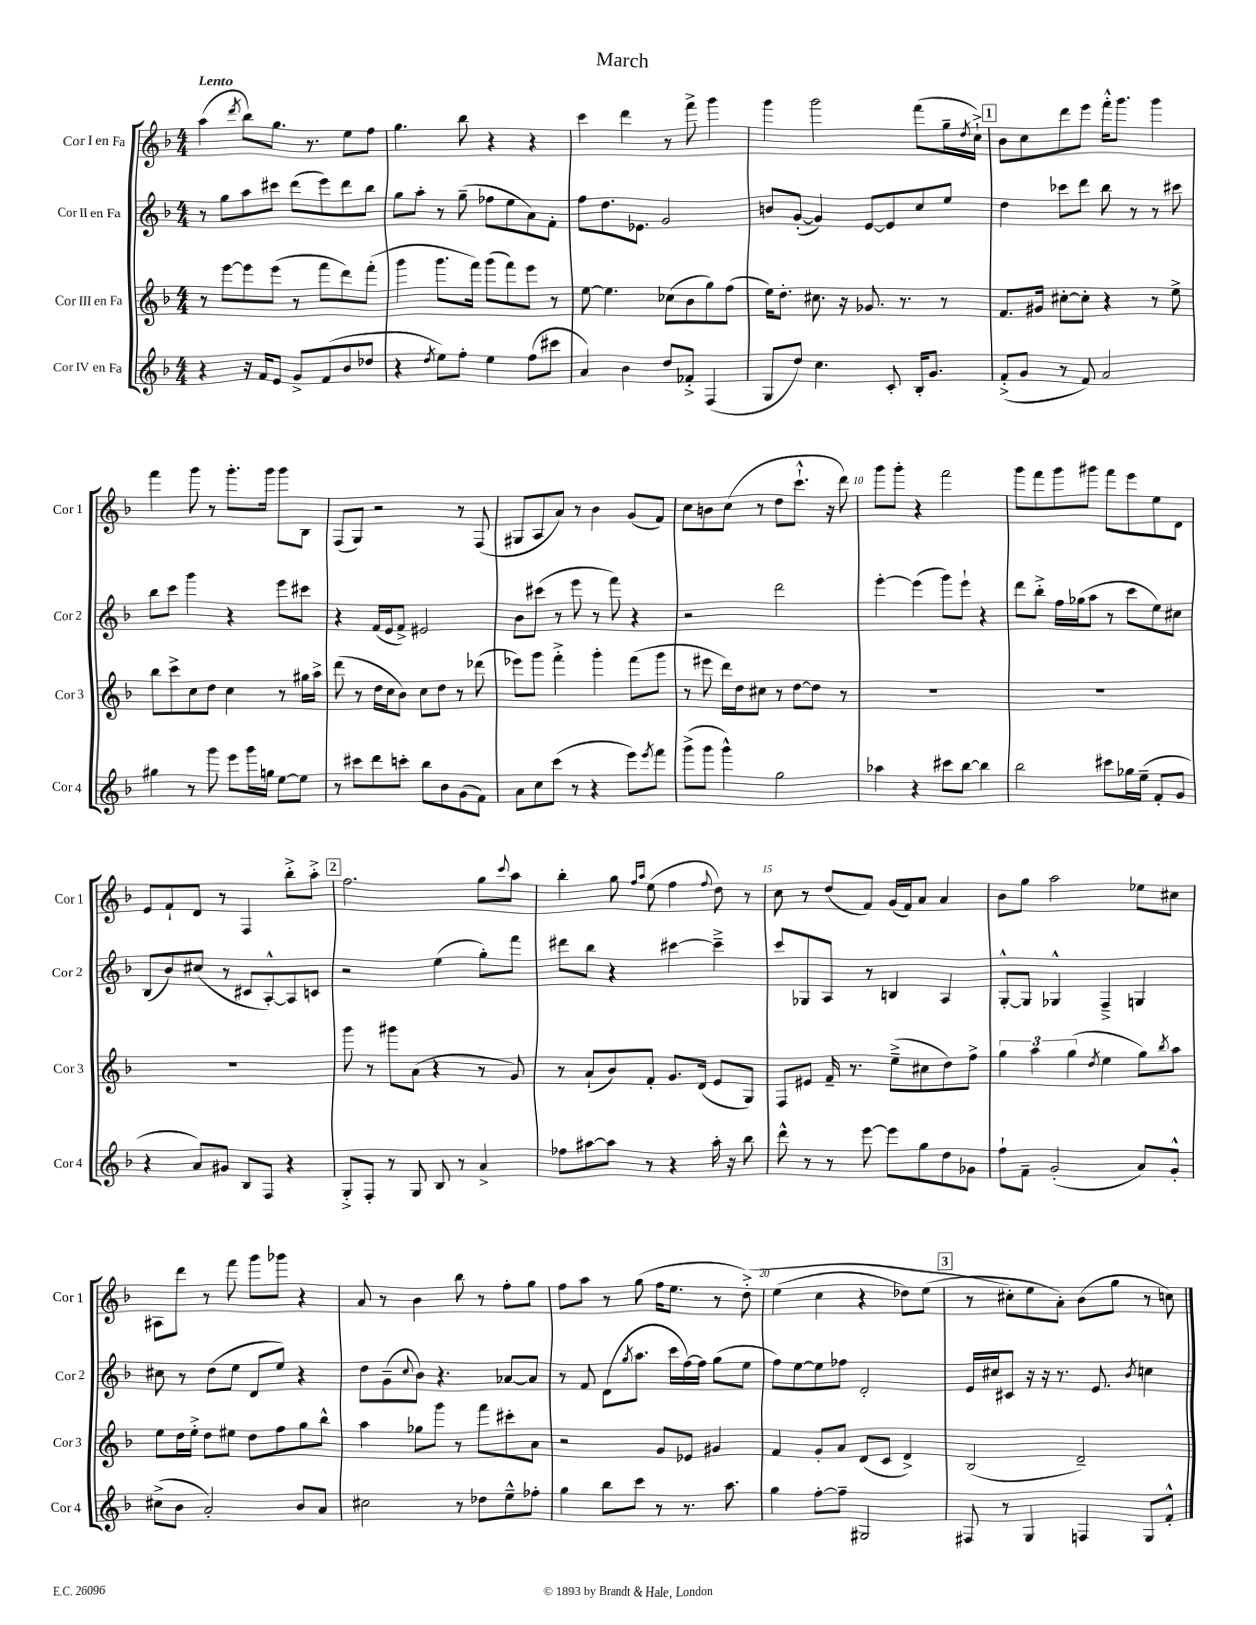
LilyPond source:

\header { title = "March" }
<<
\new StaffGroup <<
\new Staff = "s0" \with { instrumentName = "Cor I en Fa" shortInstrumentName = "Cor 1" } {
    \clef treble \key f \major \numericTimeSignature \time 4/4 \tempo "Lento"
    a''4( \acciaccatura { d'''8 } bes''8) g''8. r8. e''8 f''8 |
    g''4. bes''8 r4 r4 |
    c'''4 d'''4 r8 f'''8-> g'''4 |
    g'''4 g'''2 f'''8( g''16-- \acciaccatura { d''8 } c''16-!->) |
    \mark \markup { \box "1" } bes'8 c''8 d'''8 e'''8 f'''16-.-^ g'''8. g'''4 |
    f'''4 g'''8 r8 g'''8.-. g'''16 g'''8 bes8 |
    f8( g8) r2 r8 f8( |
    gis8 a8 a'8) r8 bes'4 g'8( f'8) |
    c''8 b'8 c''8( r8 d''8 c'''8.-!-^ r16 d'''8) |
    g'''8 g'''8-. r4 f'''2 |
    g'''8 f'''8 g'''8 gis'''8 f'''8 e'''8 e''8 d'8 |
    e'8 f'8-! d'8 r8 f4 bes''8-.-> a''8-.-> |
    \mark \markup { \box "2" } f''2. g''8 \appoggiatura { c'''8 } a''8 |
    bes''4-. g''8 \grace { f''16 a''16 } e''8( f''4 \appoggiatura { f''8 } d''8) r8 |
    c''8 r8 d''8( f'8) g'16( f'16) a'8 a'4 |
    bes'8 g''8 a''2 ees''8 cis''8 |
    ais8 d'''8 r8 f'''8 g'''8 ges'''8 r4 |
    a'8 r8 bes'4 bes''8 r8 f''8-. g''8 |
    f''8 a''8 r8 g''8( f''16 e''8. r8 d''8-.->)\( |
    e''4( c''4 r4 des''8) e''8( |
    \mark \markup { \box "3" } r8 cis''8-.\) e''8 a'8-.) bes'8( g''8 r8 c''8) \bar "|." |
}
\new Staff = "s1" \with { instrumentName = "Cor II en Fa" shortInstrumentName = "Cor 2" } {
    \clef treble \key f \major \numericTimeSignature \time 4/4
    r8 g''8 a''8 cis'''8 d'''8( e'''8) d'''8 bes''8 |
    g''8 a''8-. r8 g''8--( fes''8 e''8 a'8) f'8-. |
    f''8 d''8. ees'8. g'2 |
    b'8 g'8~-.( g'4) e'8~ e'8 c''8 e''8 |
    \mark \markup { \box "1" } d''4 ces'''8 d'''8 bes''8 r8 r8 cis'''8 |
    bes''8 c'''8 g'''4 r4 e'''8 cis'''8 |
    r4 f'16( e'16 f'8->) eis'2 |
    bes'8 cis'''8( r8 e'''8 r8 f'''8) r4 |
    r2 d'''2 |
    e'''4~-. e'''4( g'''8) e'''8-! r4 |
    d'''8 bes''8-.-> f''16 ges''16( a''8 r8 c'''8 e''8) cis''8 |
    bes8( bes'8) cis''8( r8 cis'8 a8~-.-^) a8 c'8 |
    \mark \markup { \box "2" } r2 e''4( g''8-.) f'''8 |
    dis'''8 bes''8 r4 cis'''4~ cis'''4---> |
    c'''8 ges8 a8 r8 b4 a4 |
    g8~-.-^ g8 ges4-^ f4---> g4 |
    cis''8 r8 d''8( e''8 d'8 e''8) r4 |
    d''8 g'8--( \appoggiatura { c''8 } bes'8) r4. aes'8~ aes'8 |
    r8 f'8 d'8( \acciaccatura { g''8 } a''8. c'''16 f''16~) f''16 g''8( e''8 |
    f''8) e''8~ e''8 fes''8 d'2-. |
    \mark \markup { \box "3" } e'16 cis''16 cis'8 r16 r16 r8. e'8. \acciaccatura { bes'8 } c''4 \bar "|." |
}
\new Staff = "s2" \with { instrumentName = "Cor III en Fa" shortInstrumentName = "Cor 3" } {
    \clef treble \key f \major \numericTimeSignature \time 4/4
    r8 e'''8~ e'''8 e'''8( r8 f'''8 d'''8) f'''8-.( |
    g'''4 g'''8. f'''16) g'''8( f'''8) e'''8 r8 |
    e''8~ e''4. ces''8( bes'8 g''8) f''8( |
    e''16) d''8.-. cis''8. r16 ges'8. r8. r8 |
    \mark \markup { \box "1" } f'8. gis'16 cis''8~-. cis''8-. r4 r8 e''8-> |
    bes''8 c'''8-> c''8 d''8 c''4 r8 gis''16 a''16-> |
    d'''8( r8 d''16 c''16 bes'8) c''8 d''8 r8 des'''8( |
    ees'''8) g'''8 f'''4-.-> g'''4-. f'''8( g'''8 |
    r8 eis'''8 d'''16) d''16 cis''8 r8 d''8~ d''8 r8 |
    R1 |
    R1 |
    R1 |
    \mark \markup { \box "2" } g'''8 r8 gis'''8 a'8( r4 r8 g'8) |
    r8 a'8-!( bes'8) f'8-. g'8. d'16( e'8 g8) |
    f8 eis'8 f'16-- r8. e''8--->( cis''8 d''8) f''8-> |
    \tuplet 3/2 { g''4 a''4 g''4( } \acciaccatura { d''8 } e''4 g''8) \acciaccatura { bes''8 } a''8 |
    e''8 d''16 e''16-.-> d''8 eis''8 d''8 f''8 g''8 bes''8-^ |
    a''4 ges''8 g'''8 r8 f'''8 cis'''8-. a'8 |
    r2 g'8 ees'8 gis'4 |
    f'4 g'8-. a'8 d'8( c'8 d'4->) |
    \mark \markup { \box "3" } bes2( d'2--) \bar "|." |
}
\new Staff = "s3" \with { instrumentName = "Cor IV en Fa" shortInstrumentName = "Cor 4" } {
    \clef treble \key f \major \numericTimeSignature \time 4/4
    r4 r16 f'16 e'8 g'8-> f'8( bes'8 des''8 |
    r4 \acciaccatura { d''8 } e''8) f''8-. e''4 f''8( cis'''8 |
    a'4) bes'4 d''8 fes'8-.-> f4( |
    g8 d''8) c''4. c'8-. bes16-. g'8. |
    \mark \markup { \box "1" } f'8-.->( g'8 r8 f'8) a'2 |
    gis''4 r8 g'''8 e'''8 g'''16 g''16 e''8~ e''8 |
    r8 cis'''8 d'''8 c'''8-. bes''8 bes'8 g'8( f'8) |
    a'8 c''8 c'''8( r8 r4 e'''8) \acciaccatura { e'''8 } f'''8 |
    g'''8->( g'''8 g'''4-^) g''2 |
    aes''4 r4 cis'''8 bes''8~ bes''4 |
    bes''2 cis'''8 ges''16 e''16--( f'8-. g'8 |
    r4 a'8) gis'8 bes8 f8 r4 |
    \mark \markup { \box "2" } g8-.-> f8-. r8 g8 bes8 r8 a'4-> |
    fes''8 ais''8~ ais''8 r8 r4 ais''16-. r16 bes''8 |
    d'''8-^ r8 r8 e'''8~ e'''8 g''8 d''8 ges'8 |
    f''8-! f'8-- g'2-.( a'8) g'8-.-^ |
    cis''8->( bes'8 a'2-.) bes'8 a'8 |
    cis''2 r8 des''8 e''8---^ fes''8-. |
    g''4 bes''8 c'''8 r8 r8. a''8. |
    g''4 f''8~-. f''8-- gis2 |
    \mark \markup { \box "3" } fis8 r8 g4 f4 g8 f'8-.-^ \bar "|." |
}
>>
>>
\layout { \context { \Score \override BarNumber.break-visibility = ##(#f #t #t) barNumberVisibility = #(every-nth-bar-number-visible 5) } }
